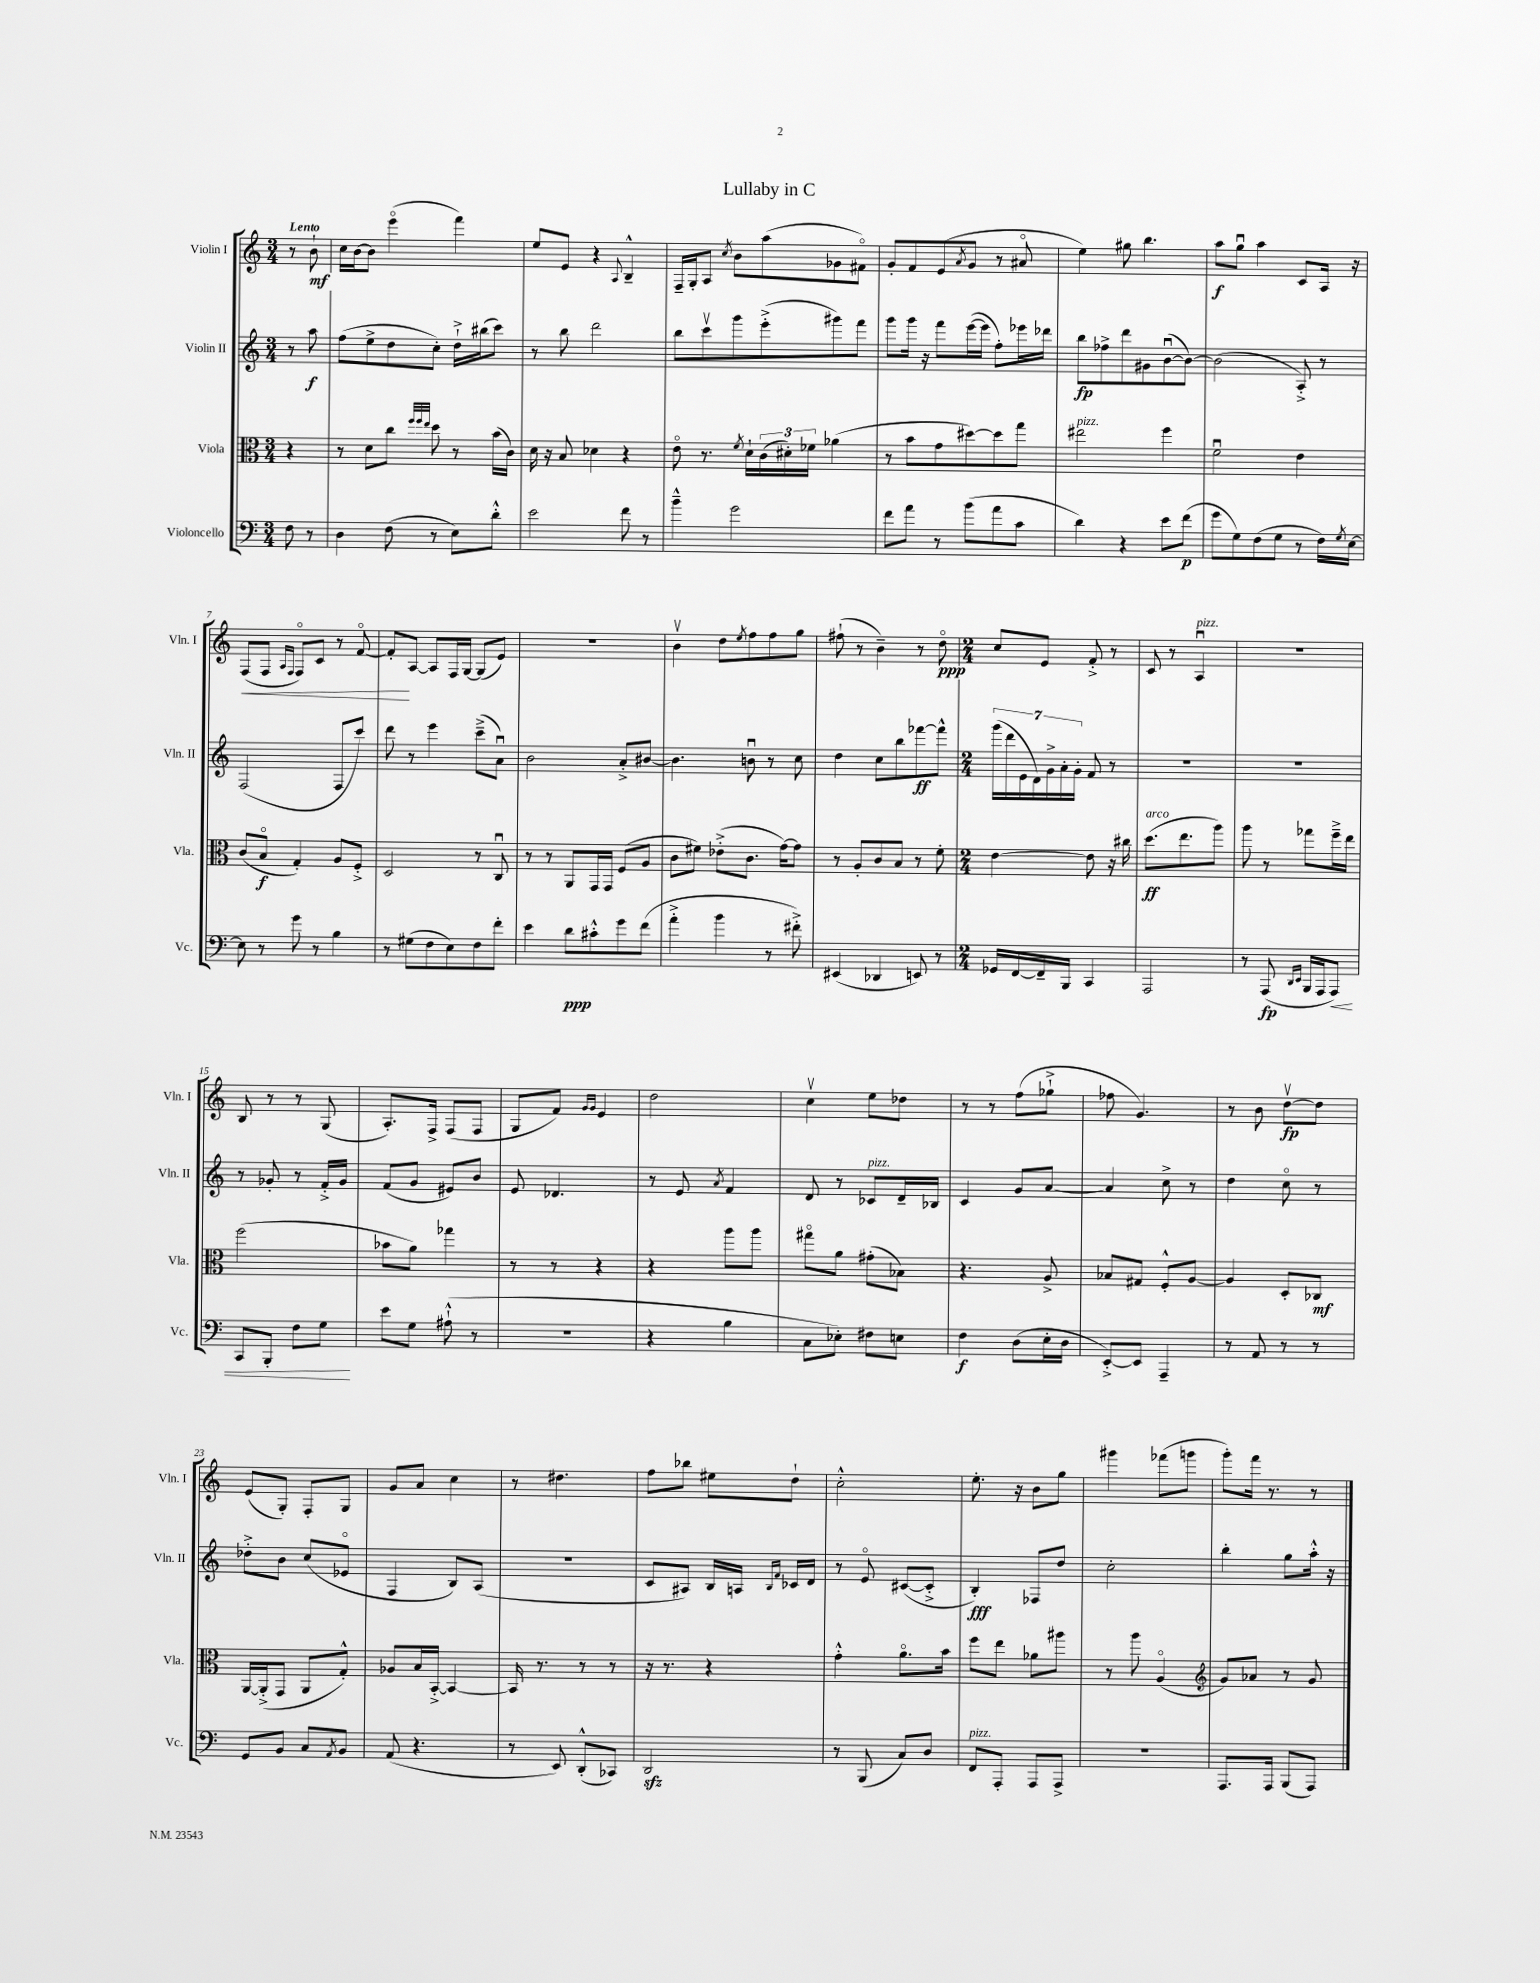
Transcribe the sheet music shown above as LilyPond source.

\header { title = "Lullaby in C" }
<<
\new StaffGroup <<
\new Staff = "s0" \with { instrumentName = "Violin I" shortInstrumentName = "Vln. I" } {
    \clef treble \key c \major \numericTimeSignature \time 3/4 \partial 4 \tempo "Lento"
    r8 b'8-!\mf |
    c''16 b'16~ b'8 e'''4\flageolet( f'''4) |
    e''8 e'8 r4 \appoggiatura { a8 } b4---^ |
    f16-- g16-. a8 \acciaccatura { c''8 } b'8 a''8( ges'8 fis'8\flageolet) |
    g'8-. f'8 e'8( \acciaccatura { a'8 } g'8 r8 ais'8\flageolet |
    e''4) gis''8 b''4. |
    a''8\f g''8\downbow a''4 c'8 a16 r16 |
    f8\<( f8 \grace { a16 f16 } f8\flageolet) c'8 r8 f'8~\flageolet |
    f'8-.\! a8~ a8 f16 g16~ g8( e'8) |
    R2. |
    b'4\upbow d''8 \acciaccatura { e''8 } f''8 f''8 g''8 |
    fis''8-!( r8 b'4--) r8 d''8\flageolet\ppp |
    \numericTimeSignature \time 2/4 c''8 e'8 f'8-.-> r8 |
    c'8 r8 a4\downbow^\markup { \italic "pizz." } |
    r2 |
    b8 r8 r8 g8( |
    a8.-.) f16-> f8( f8 |
    g8 f'8) \grace { g'16 g'16 } e'4 |
    d''2 |
    c''4\upbow e''8 des''8 |
    r8 r8 f''8( ges''8-!-> |
    fes''8 g'4.) |
    r8 b'8 d''8~\upbow\fp d''8 |
    e'8( g8-.) f8-. g8 |
    g'8 a'8 c''4 |
    r8 dis''4. |
    f''8 bes''8 eis''8 d''8-! |
    c''2-.-^ |
    e''8.-. r16 b'8 g''8 |
    gis'''4 fes'''8( g'''8 |
    g'''8-.) f'''16 r8. r8 \bar "|." |
}
\new Staff = "s1" \with { instrumentName = "Violin II" shortInstrumentName = "Vln. II" } {
    \clef treble \key c \major \numericTimeSignature \time 3/4 \partial 4
    r8 a''8\f |
    f''8( e''8-> d''8 c''8-.) d''16-!-> bis''16( c'''8) |
    r8 b''8 d'''2 |
    b''8 c'''8\upbow g'''8 e'''8-.->( gis'''8) f'''8 |
    g'''8 g'''16 r16 f'''8 e'''16~( e'''16 f''8-.) ees'''16 des'''16 |
    b''8\fp fes''8-> d'''8 gis'8 b'8~\downbow( b'8~) |
    b'2( a8-.->) r8 |
    f2( f8 c'''8) |
    d'''8 r8 e'''4 c'''8--->( a'8\downbow) |
    b'2 a'8-.-> bis'8~ |
    bis'4. b'8\downbow r8 c''8 |
    d''4 c''8 b''8 fes'''8~\ff fes'''8-^ |
    \numericTimeSignature \time 2/4 \tuplet 7/4 { g'''16( d'''16 e'16 d'16) g'16-> a'16-. g'16-. } f'8 r8 |
    r2 |
    R2 |
    r8 ges'8-. r8 f'16-.-> ges'16 |
    f'8( g'8 eis'8) b'8 |
    e'8 des'4. |
    r8 e'8 \acciaccatura { a'8 } f'4 |
    d'8 r8 ces'8^\markup { \italic "pizz." } d'16-- bes16 |
    c'4 g'8 a'8~ |
    a'4 c''8-> r8 |
    d''4 c''8\flageolet r8 |
    des''8-.-> b'8 c''8( ees'8\flageolet |
    f4 b8) a8( |
    R2 |
    c'8 ais8) b16 a16 \grace { b16 f'16 } ces'16 d'16 |
    r8 e'8\flageolet cis'8~( cis'8-.-> |
    b4-.\fff) fes8 d''8 |
    c''2-. |
    b''4-. g''8 a''16-.-^ r16 \bar "|." |
}
\new Staff = "s2" \with { instrumentName = "Viola" shortInstrumentName = "Vla." } {
    \clef alto \key c \major \numericTimeSignature \time 3/4 \partial 4
    r4 |
    r8 d'8 c''8 \grace { f''32 f''32 e''32 } d''8 r8 b'16( c'16) |
    d'16 r16 b8 des'4 r4 |
    e'8\flageolet r8. \acciaccatura { f'8 } d'16-! \tuplet 3/2 { c'16( dis'16-.) fes'16 } aes'4( |
    r8 b'8 g'8 dis''8~) dis''8 g''8 |
    eis''2^\markup { \italic "pizz." } f''4 |
    f'2\downbow e'4 |
    c'8( b8\flageolet\f g4-.) a8 f8-.-> |
    d2 r8 c8\downbow |
    r8 r8 a,8 g,16 g,16 f8( a8 |
    c'8 fis'8) ees'8-.->( c'8. g'16~) g'8 |
    r8 a8-. c'8 b8 r8 f'8-. |
    \numericTimeSignature \time 2/4 e'4~ e'8 r16 cis''16 |
    d''8.\ff^\markup { \italic "arco" }( e''8. a''8) |
    a''8 r8 ges''8 f''16---> e''16 |
    f''2( |
    bes'8 a'8) ges''4 |
    r8 r8 r4 |
    r4 a''8 a''8 |
    gis''8\flageolet a'8 gis'8-.( bes8) |
    r4. a8-> |
    bes8 gis8 f8-.-^ a8~ |
    a4 d8-. ces8\mf |
    a,16~ a,16-.->( g,8 a,8 g8-.-^) |
    aes8 b16 b,16~-.-> b,4~ |
    b,16 r8. r8 r8 |
    r16 r8. r4 |
    g'4-.-^ a'8.\flageolet b'16 |
    f''8 e''8 aes'8 ais''8 |
    r8 a''8 a4\flageolet( |
    \clef treble g'8) aes'8 r8 g'8 \bar "|." |
}
\new Staff = "s3" \with { instrumentName = "Violoncello" shortInstrumentName = "Vc." } {
    \clef bass \key c \major \numericTimeSignature \time 3/4 \partial 4
    f8 r8 |
    d4 f8( r8 e8) d'8-.-^ |
    e'2 f'8 r8 |
    b'4---^ g'2 |
    f'8 a'8 r8 b'8( a'8 c'8 |
    d'4) r4 e'8 f'8\p( |
    g'8 g8) f8( g8 r8 f16) \acciaccatura { g8 } e16~ |
    e8 r8 g'8 r8 b4 |
    r8 gis8( f8 e8) f8 f'8-. |
    e'4 d'8\ppp cis'8-.-^ g'8 f'8( |
    a'4-.-> b'4 r8 fis'8-.->) |
    eis,4( des,4 e,8) r8 |
    \numericTimeSignature \time 2/4 ges,16 f,16~ f,16-- b,,16 c,4 |
    a,,2 |
    r8 a,,8\fp( \grace { d,16 e,16 } b,,16 a,,16 a,,8\<) |
    c,8 b,,8-. f8 g8\! |
    e'8 g8 ais8-!-^( r8 |
    r2 |
    r4 b4 |
    c8 ees8-.) fis8 e8 |
    f4\f d8( e16-. d16 |
    e,8~-.->) e,8 a,,4-- |
    r8 a,8 r8 r8 |
    g,8 b,8 c8 \acciaccatura { a,8 } b,8 |
    a,8( r4. |
    r8 e,8) d,8-.-^( ces,8) |
    d,2\sfz |
    r8 b,,8( c8) d8 |
    f,8^\markup { \italic "pizz." } a,,8-. a,,8 a,,8-> |
    r2 |
    a,,8. a,,16 b,,8( a,,8) \bar "|." |
}
>>
>>
